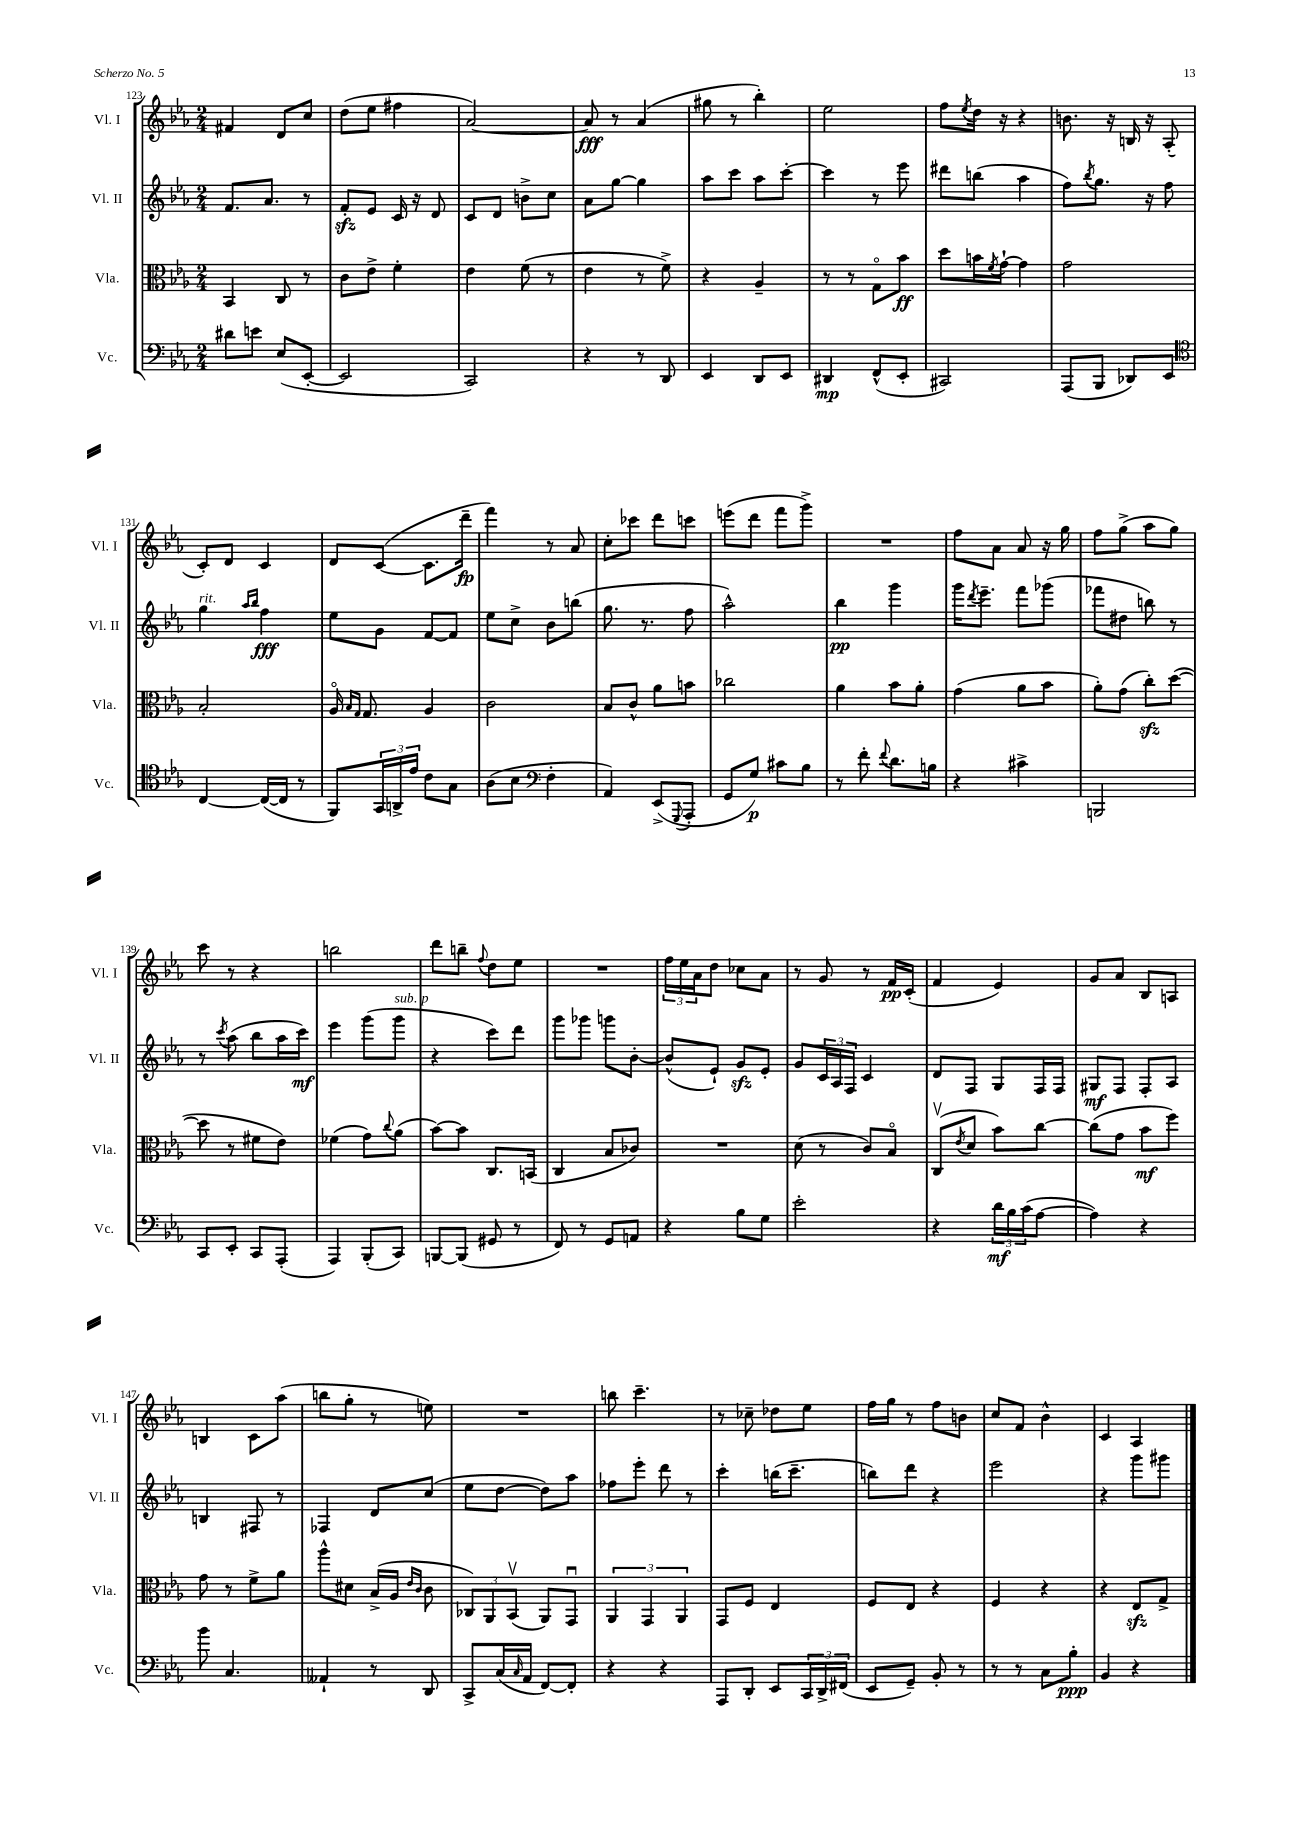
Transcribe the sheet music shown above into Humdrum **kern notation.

**kern	**kern	**kern	**kern
*staff4	*staff3	*staff2	*staff1
*clefF4	*clefC3	*clefG2	*clefG2
*k[b-e-a-]	*k[b-e-a-]	*k[b-e-a-]	*k[b-e-a-]
*M2/4	*M2/4	*M2/4	*M2/4
8d#	4BB-	8.f	4f#
8e	.	.	.
.	.	8.a-	.
(8E-	8C	.	8d
[8EE-'	8r	8r	8cc
=	=	=	=
2EE-]	8c	8f'	(8dd
.	8e-^	8e-	8ee-
.	4f'	16c	4ff#
.	.	16r	.
.	.	8d	.
=	=	=	=
2CC)	4e-	8c	[2a-)
.	.	8d	.
.	(8f	8b^	.
.	8r	8cc	.
=	=	=	=
4r	4e-	8a-	8a-]
.	.	[8gg	8r
8r	8r	4gg]	(4a-
8DD	8f^)	.	.
=	=	=	=
4EE-	4r	8aa-	8gg#
.	.	8ccc	8r
8DD	4A-~	8aa-	4bb-')
8EE-	.	[8ccc'	.
=	=	=	=
4DD#	8r	4ccc]	2ee-
.	8r	.	.
(8FF^^	8Go	8r	.
8EE-'	8b-	8eee-	.
=	=	=	=
2CC#)	8dd	8ddd#	8ff
.	.	.	8qee-
.	16b	(8bb	16dd
.	8qf	.	.
.	[16g`	.	16r
.	4g]	4aa-	4r
=	=	=	=
(8AAA-	2g	8ff)	8.b
.	.	8qbb-	.
8BBB-	.	8.gg	.
.	.	.	16r
8DD-)	.	.	16B
.	.	16r	16r
8EE-	.	8ff	(8A-'
=	=	=	=
*clefC4	*	*	*
[4C	2B-'	4gg	8c')
.	.	.	8d
.	.	16qqaa-	.
.	.	16qqbb-	.
(16C_	.	4ff	4c
16C]	.	.	.
8r	.	.	.
=	=	=	=
8FF)	16A-o	8ee-	8d
.	16qqB-	.	.
.	16qqG	.	.
.	8.G	.	.
24GG	.	8g	([8c
24AA^	.	.	.
24e-	.	.	.
8c	4A-	[8f	8.c]
8G	.	8f]	.
.	.	.	16ddd~
=	=	=	=
(8A-	2c	8ee-	4fff)
8B-	.	8cc^	.
*clefF4	*	*	*
4F'	.	8b-	8r
.	.	(8bb	8a-
=	=	=	=
4AA-)	8B-	8.gg	8cc'
.	8c^^	.	8ccc-
.	.	8.r	.
(8EE-^	8a-	.	8ddd
8qqGGG	.	.	.
8AAA-'	8b	8ff	8ccc
=	=	=	=
8GG	2cc-	2aa-^^)	(8eee
8G)	.	.	8ddd
8c#	.	.	8fff
8B-	.	.	8ggg^)
=	=	=	=
8r	4a-	4bb-	2r
8f'	.	.	.
8qqf	.	.	.
8.d	8b-	4ggg	.
.	8a-'	.	.
16B	.	.	.
=	=	=	=
4r	(4g	16ggg	8ff
.	.	8qddd	.
.	.	8.eee-~	.
.	.	.	8a-
4c#^	8a-	8fff	8a-
.	8b-	(8ggg-	16r
.	.	.	16gg
=	=	=	=
2BBB	8a-')	8fff-	8ff
.	(8g	8dd#	(8gg^
.	8cc')	8bb)	8aa-
.	([8dd	8r	8gg)
=	=	=	=
8CC	8dd]	8r	8ccc
.	.	8qccc	.
8EE-'	8r	(8aa-	8r
8CC	8f#	8bb-	4r
(8AAA-'	8e-)	16aa-	.
.	.	16ccc)	.
=	=	=	=
4AAA-)	(4f-	4eee-	2bb
(8BBB-'	8g)	(8ggg	.
.	8qqcc	.	.
8CC)	(8a-	8ggg	.
=	=	=	=
[8BBB	[8b-)	4r	8ddd
(8BBB]	8b-]	.	8bb~
.	.	.	8qqff
8GG#	8.C	8ccc)	8dd
8r	.	8ddd	8ee-
.	(16BB	.	.
=	=	=	=
8FF)	4C	8ggg	2r
8r	.	8ggg-	.
8GG	8B-	8ggg	.
8AA	8c-)	[8b-'	.
=	=	=	=
4r	2r	(8b-^^]	24ff
.	.	.	24ee-
.	.	.	24a-
.	.	8e-`)	8dd
8B-	.	8g	8cc-
8G	.	8e-'	8a-
=	=	=	=
2e-'	(8d	8g	8r
.	8r	24c	8g
.	.	24A-	.
.	.	24F	.
.	8c)	4c	8r
.	8B-o	.	16f
.	.	.	(16c'
=	=	=	=
4r	(8Cv	8d	4f
.	8qe-	.	.
.	8d	8F	.
24d	8b-)	8G	4e-)
24B-	.	.	.
(24c	.	.	.
[8A-	[8cc	16F	.
.	.	16F	.
=	=	=	=
4A-])	(8cc]	8G#	8g
.	8g	8F	8a-
4r	8b-	8F'	8B-
.	8ff)	8A-	8A
=	=	=	=
8b-	8g	4B	4B
4.C	8r	.	.
.	8f^	8F#	8c
.	8a-	8r	(8aa-
=	=	=	=
4AA--`	8aa-^^	4F-	8bb
.	8d#	.	8gg'
8r	(16B-^	8d	8r
.	16A-	.	.
.	16qqe-	.	.
.	16qqc	.	.
8DD	8c	(8cc	8ee)
=	=	=	=
8CC^	12C-)	8ee-	2r
.	12AA-	.	.
(16C	.	[8dd	.
.	(12BB-v	.	.
16qqC	.	.	.
16AA-	.	.	.
[8FF)	8AA-)	8dd])	.
8FF']	8GGu	8aa-	.
=	=	=	=
4r	6AA-	8ff-	8bb
.	.	8eee-'	4.ccc~
.	6GG	.	.
4r	.	8ddd	.
.	6AA-	.	.
.	.	8r	.
=	=	=	=
8AAA-	8GG	4ccc'	8r
8DD'	8F	.	8cc-~
8EE-	4E-	(16bb	8dd-
.	.	8.ccc~	.
24CC	.	.	8ee-
24DD^	.	.	.
(24FF#	.	.	.
=	=	=	=
8EE-	8F	8bb)	16ff
.	.	.	16gg
8GG~)	8E-	8ddd	8r
8BB-'	4r	4r	8ff
8r	.	.	8b
=	=	=	=
8r	4F	2eee-	8cc
8r	.	.	8f
8C	4r	.	4b-^^
8B-'	.	.	.
=	=	=	=
4BB-	4r	4r	4c
4r	8E-	8ggg	4A-
.	8G^	8ggg#	.
==	==	==	==
*-	*-	*-	*-
